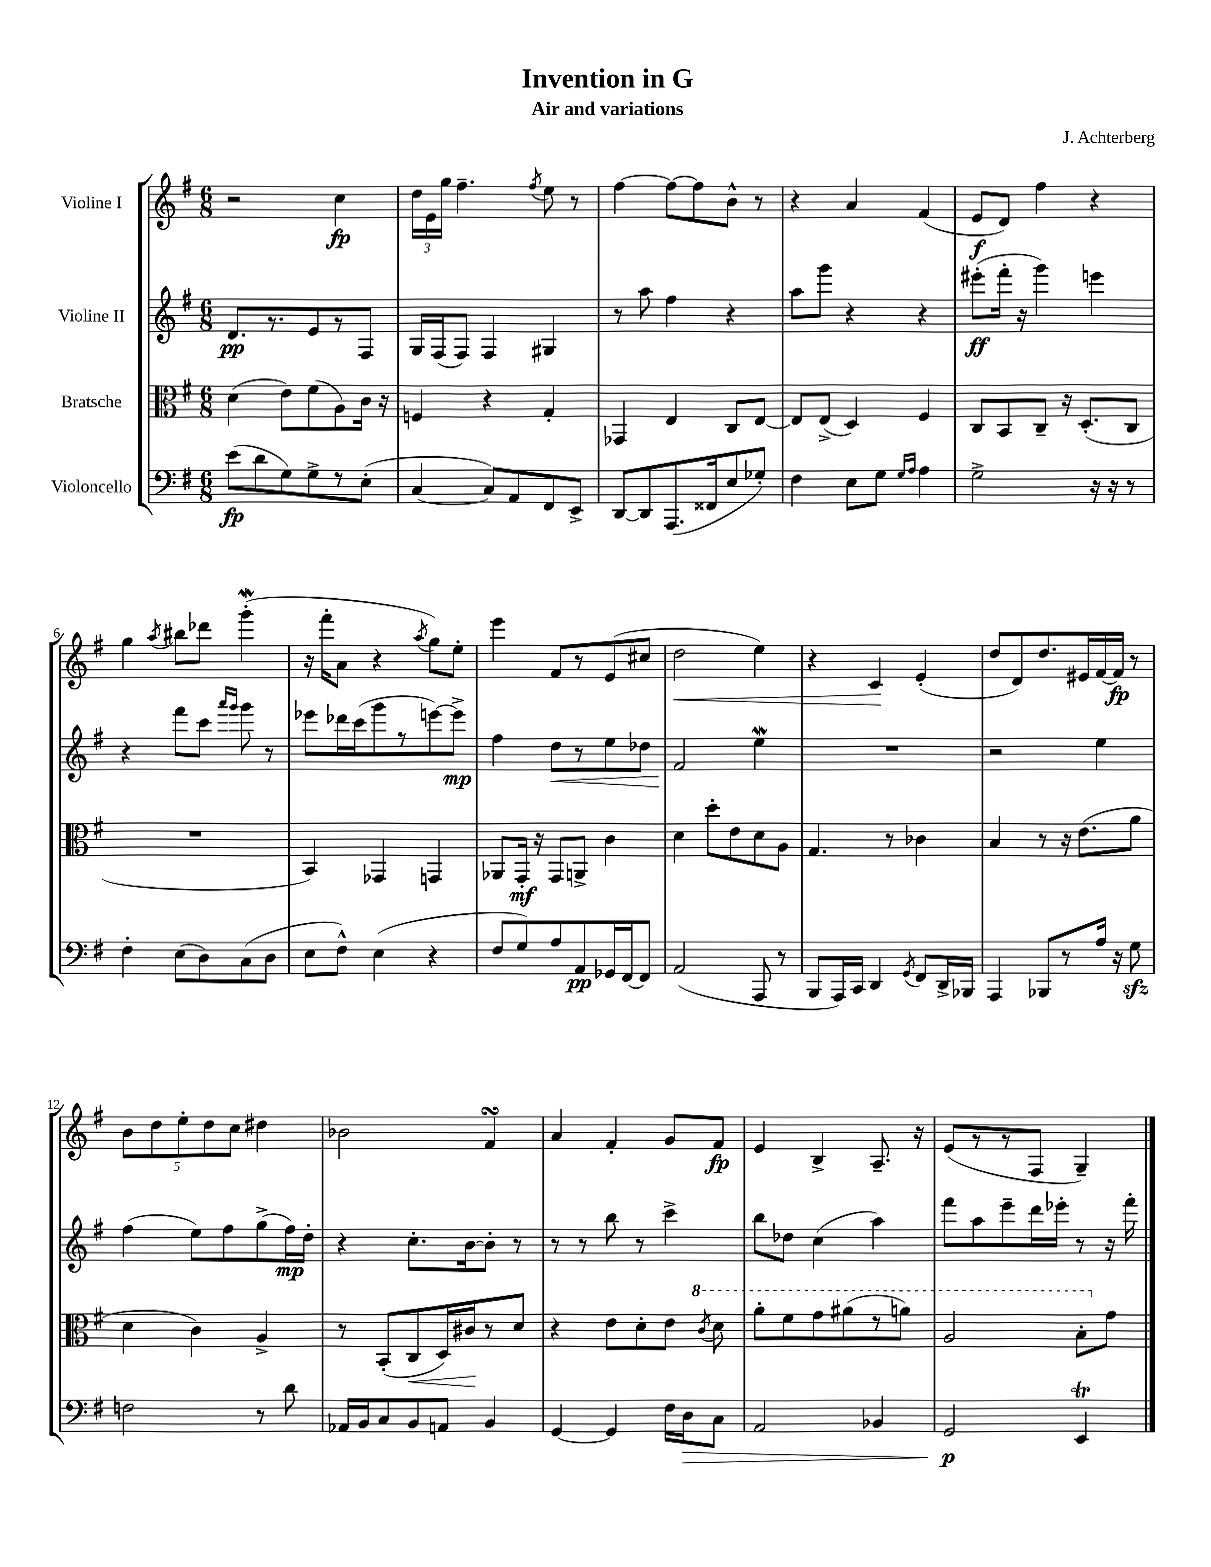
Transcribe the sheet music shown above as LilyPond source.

\header { title = "Invention in G" composer = "J. Achterberg" subtitle = "Air and variations" }
<<
\new StaffGroup <<
\new Staff = "s0" \with { instrumentName = "Violine I" } {
    \clef treble \key g \major \numericTimeSignature \time 6/8
    \autoBeamOff r2 c''4\fp |
    \tuplet 3/2 { d''16[ e'16 g''16] } fis''4.-- \acciaccatura { fis''8 } e''8 r8 |
    fis''4~ fis''8[~ fis''8 b'8]-^ r8 |
    r4 a'4 fis'4( |
    e'8[\f d'8]) fis''4 r4 |
    g''4 \acciaccatura { a''8 } bis''8[ des'''8] g'''4-.\mordent( |
    r16 fis'''16[-. a'8] r4 \acciaccatura { a''8 } g''8[) e''8]-. |
    e'''4 fis'8[ r8 e'8( cis''8] |
    d''2\< e''4) |
    r4 c'4\! e'4-.( |
    d''8[ d'8) d''8. eis'16 fis'16~ fis'16]\fp r8 |
    \tuplet 5/4 { b'8[ d''8 e''8-. d''8 c''8] } dis''4 |
    bes'2 fis'4\turn |
    a'4 fis'4-. g'8[ fis'8]\fp |
    e'4 b4-> a8.-- r16 |
    e'8[( r8 r8 fis8] g4--) \bar "|." |
}
\new Staff = "s1" \with { instrumentName = "Violine II" } {
    \clef treble \key g \major \numericTimeSignature \time 6/8
    \autoBeamOff d'8.[\pp r8. e'8 r8 fis8] |
    g16[ fis16( fis8]) fis4 gis4 |
    r8 a''8 fis''4 r4 |
    a''8[ g'''8] r4 r4 |
    eis'''8[-.\ff( fis'''16]-. r16 g'''4) e'''4 |
    r4 fis'''8[ c'''8] \grace { a'''16[ g'''16] } g'''8 r8 |
    ees'''8[ des'''16 c'''16( g'''8 r8 e'''8~) e'''8]->\mp |
    fis''4 d''8[\< r8 e''8 des''8] |
    fis'2\! e''4\mordent |
    R2. |
    r2 e''4 |
    fis''4( e''8[) fis''8 g''8->( fis''16\mp) d''16]-. |
    r4 c''8.[-. b'16~ b'8]-. r8 |
    r8 r8 b''8 r8 c'''4-> |
    b''8[ des''8] c''4( a''4) |
    fis'''8[ a''8 e'''8-- d'''16 ees'''16]-. r8 r16 fis'''16-. \bar "|." |
}
\new Staff = "s2" \with { instrumentName = "Bratsche" } {
    \clef alto \key g \major \numericTimeSignature \time 6/8
    \autoBeamOff d'4( e'8[) fis'8( a8) c'16] r16 |
    f4 r4 g4-. |
    ges,4 e4 c8[ e8]~ |
    e8[ e8]->( d4) fis4 |
    c8[ b,8 c8]-- r16 d8.[-.( c8] |
    R2. |
    b,4) ges,4 g,4 |
    aes,8[ g,16]-.\mf r16 g,8[ a,8]-> c'4 |
    d'4 d''8[-. e'8 d'8 a8] |
    g4. r8 ces'4 |
    b4 r8 r16 e'8.[( a'8] |
    d'4 c'4) a4-> |
    r8 b,8[-.( c8\< d16) cis'16\! r8 d'8] |
    r4 e'8[ d'8-. e'8] \ottava #1 \acciaccatura { c''8 } d''8 |
    a''8[-. fis''8 g''8 ais''8( r8 a''8]) |
    a'2 b'8[-. \ottava #0 g'8] \bar "|." |
}
\new Staff = "s3" \with { instrumentName = "Violoncello" } {
    \clef bass \key g \major \numericTimeSignature \time 6/8
    \autoBeamOff e'8[\fp( d'8 g8) g8-> r8 e8]-.( |
    c4~ c8[) a,8 fis,8 e,8]-> |
    d,8[~ d,8 a,,8.( fisis,16 e8 ges8]-.) |
    fis4 e8[ g8] \grace { g16[ a16] } a4 |
    g2-> r16 r16 r8 |
    fis4-. e8[( d8) c8( d8] |
    e8[ fis8]-^) e4( r4 |
    fis8[ g8) a8 a,8\pp ges,16 fis,16~ fis,8] |
    a,2( a,,8 r8 |
    b,,8[ a,,16) c,16] d,4 \acciaccatura { g,8 } fis,8[ d,16-> bes,,16] |
    a,,4 bes,,8[ r8 a16] r16 g8\sfz |
    f2 r8 d'8 |
    aes,16[ b,16 c8 b,8 a,8] b,4 |
    g,4~ g,4 fis16[ d16\> c8] |
    a,2 bes,4 |
    g,2\p\! e,4\trill \bar "|." |
}
>>
>>
